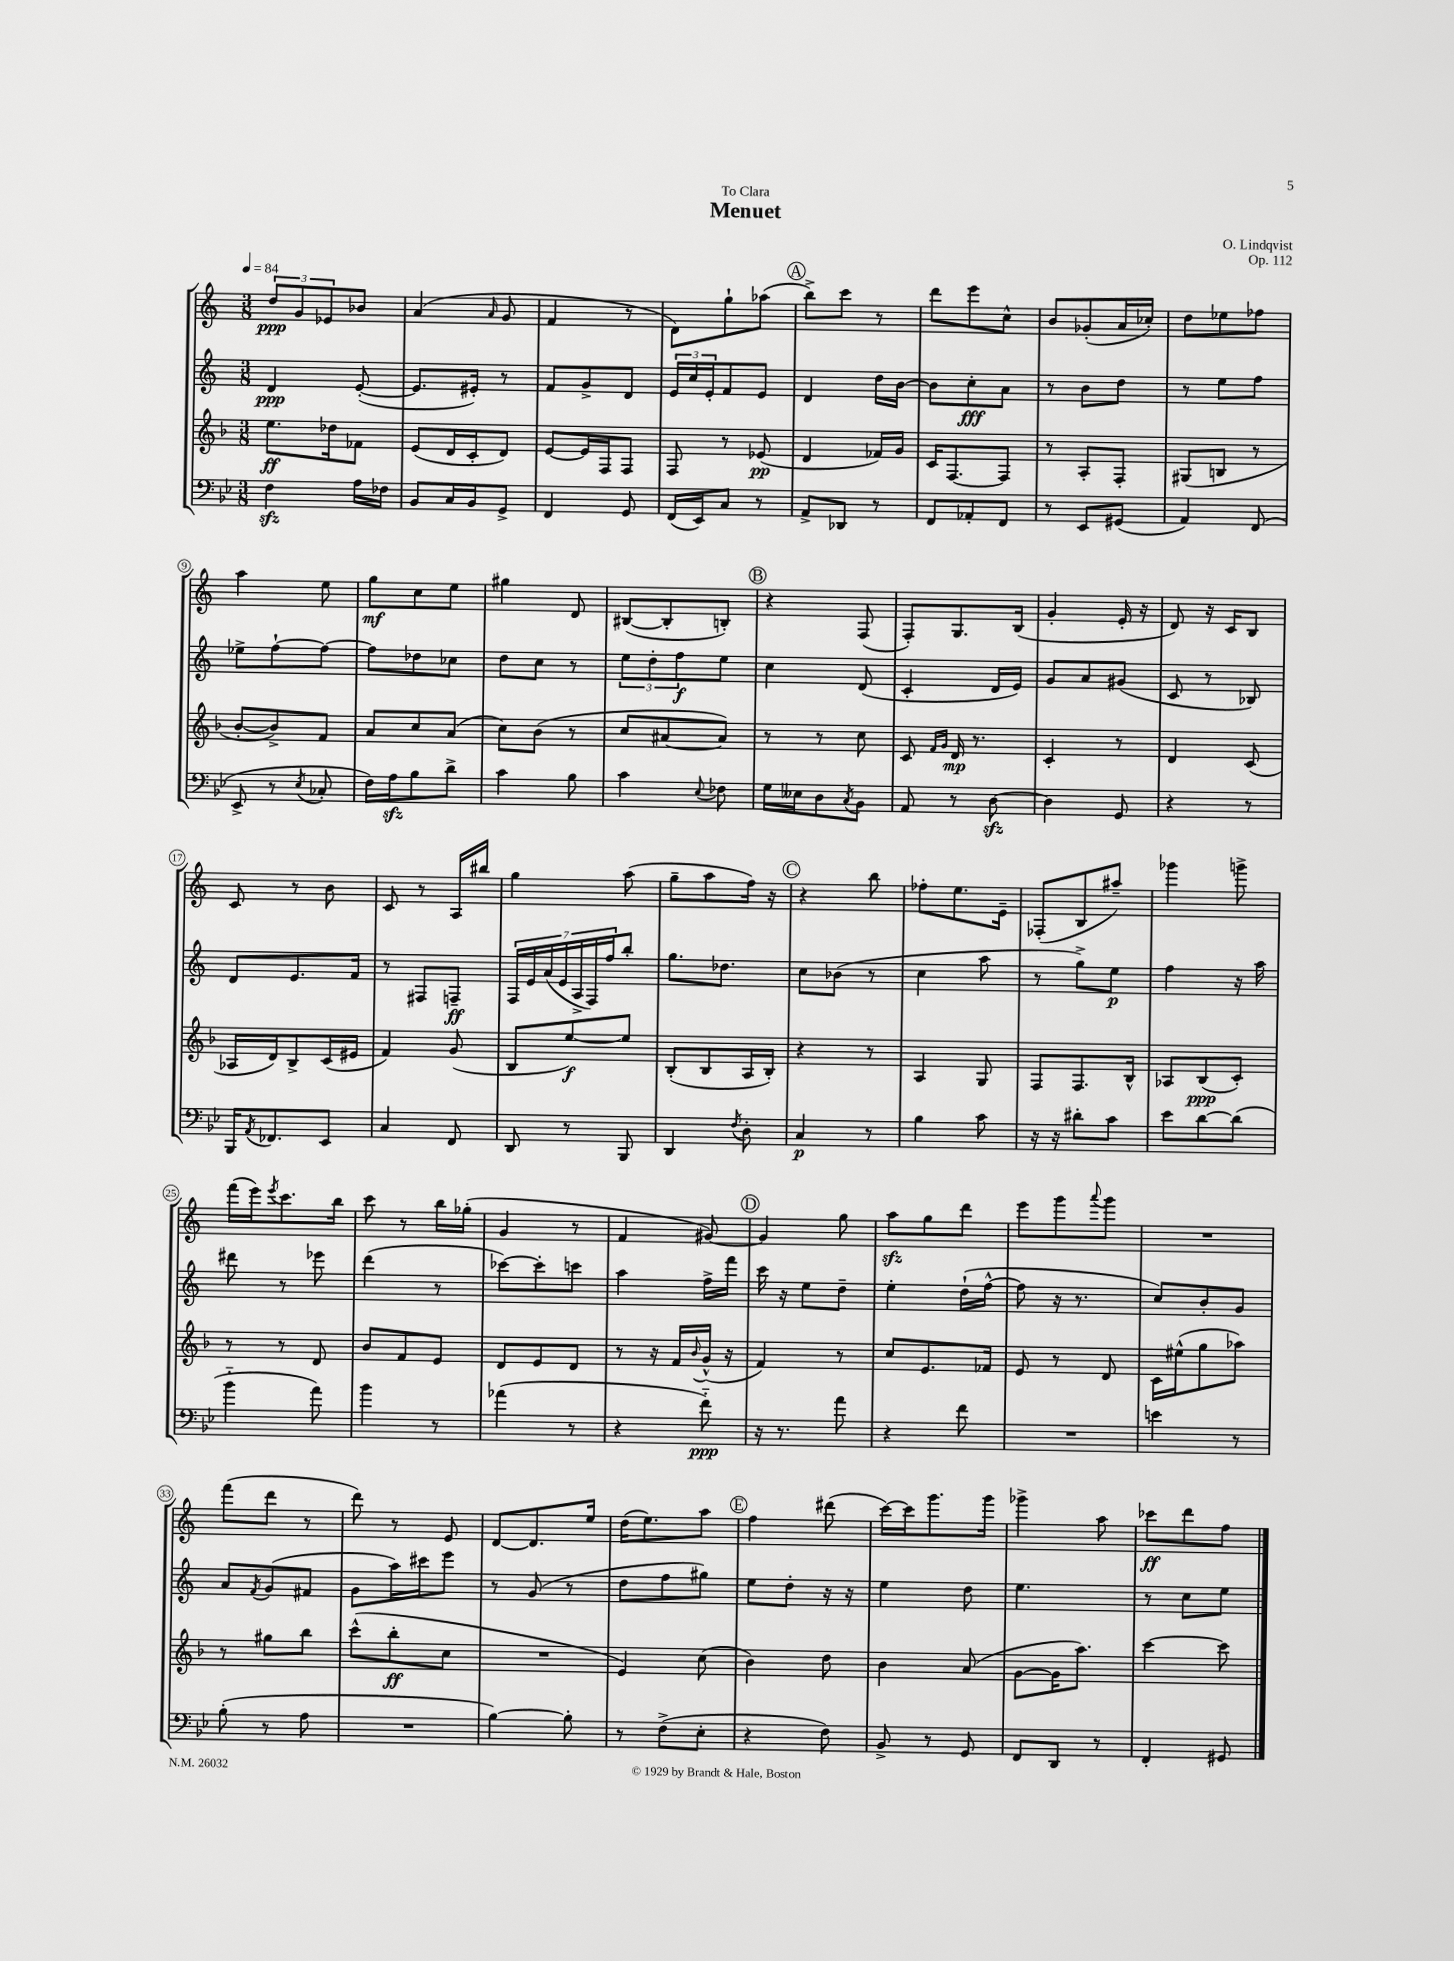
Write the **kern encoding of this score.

**kern	**dynam	**kern	**dynam	**kern	**dynam	**kern	**dynam
*part4	*part4	*part3	*part3	*part2	*part2	*part1	*part1
*staff4	*staff4	*staff3	*staff3	*staff2	*staff2	*staff1	*staff1
*clefF4	*	*clefG2	*	*clefG2	*	*clefG2	*
*k[b-e-]	*	*k[b-]	*	*k[]	*	*k[]	*
*M3/8	*	*M3/8	*	*M3/8	*	*M3/8	*
*MM84	*	*MM84	*	*MM84	*	*MM84	*
=1	=1	=1	=1	=1	=1	=1	=1
4Fzz\	.	8.ee\L	ff	4d/	ppp	12dd/L	ppp
.	.	.	.	.	.	12g/	.
.	.	.	.	.	.	12e-X/	.
.	.	16dd-X\k	.	.	.	.	.
16A\LL	.	8f-X\J	.	([8e'/	.	8b-X/J	.
16F-X\JJ	.	.	.	.	.	.	.
=2	=2	=2	=2	=2	=2	=2	=2
8BB-/L	.	(8e/L	.	8.e/L]	.	(4a/	.
16C/L	.	16d/L	.	.	.	.	.
16BB-/J	.	16c'/J	.	16e#X'/Jk)	.	.	.
.	.	.	.	.	.	16qqa/	.
8GG^/J	.	8d/J)	.	8r	.	8g/	.
=3	=3	=3	=3	=3	=3	=3	=3
4FF/	.	[8e/L	.	8f/L	.	4f/	.
.	.	16e/L]	.	8g^/	.	.	.
.	.	16F/J	.	.	.	.	.
8GG/	.	8F/J	.	8d/J	.	8r	.
=4	=4	=4	=4	=4	=4	=4	=4
(16FF/LL	.	8F/	.	24e/LL	.	8d\L)	.
.	.	.	.	24cc/	.	.	.
16EE-/J)	.	.	.	.	.	.	.
.	.	.	.	24e'/J	.	.	.
8C/J	.	8r	.	8f/	.	8gg`\	.
8r	.	(8e-X/	pp	8e/J	.	(8aa-X\J	.
!!LO:REH:place=s1:t=A
=5	=5	=5	=5	=5	=5	=5	=5
8AA^/L	.	4d/	.	4d/	.	8bb^\L)	.
8DD-X/J	.	.	.	.	.	8ccc\J	.
8r	.	16f-X/LL)	.	16dd\LL	.	8r	.
.	.	16g/JJ	.	[16b\JJ	.	.	.
=6	=6	=6	=6	=6	=6	=6	=6
8FF/L	.	16c/KL	.	8b\L]	.	8ddd\L	.
.	.	[8.F/	.	.	.	.	.
8AA-X'/	.	.	.	8cc'\	fff	8eee\	.
8FF/J	.	8F/J]	.	8a\J	.	8cc^^\J	.
=7	=7	=7	=7	=7	=7	=7	=7
8r	.	8r	.	8r	.	8b/L	.
8EE-/L	.	8A'/L	.	8b\L	.	(8g-X'/	.
(8GG#X/J	.	8F'/J	.	8dd\J	.	16a/L	.
.	.	.	.	.	.	16cc-X'/JJ)	.
=8	=8	=8	=8	=8	=8	=8	=8
4AA/)	.	(8G#X/L	.	8r	.	8dd\L	.
.	.	8Bn/J	.	8ee\L	.	8ee-X\	.
(8FF/	.	8r	.	8ff\J	.	8ff-X\J	.
!!LO:LB:g=z
=9	=9	=9	=9	=9	=9	=9	=9
8EE-^/	.	[8b-'/L	.	8ee-X^\L	.	4aa\	.
8r	.	8b-^/])	.	[8ff`\	.	.	.
8qE-/	.	.	.	.	.	.	.
8C-X'/	.	8f/J	.	8ff\J_	.	8ee\	.
=10	=10	=10	=10	=10	=10	=10	=10
16F\LL)	.	8a/L	.	8ff\L]	.	8gg\L	mf
16Azz\J	.	.	.	.	.	.	.
8B-\	.	8cc/	.	8dd-X\	.	8cc\	.
8d^\J	.	(8a/J	.	8cc-X\J	.	8ee\J	.
=11	=11	=11	=11	=11	=11	=11	=11
4c\	.	8cc\L)	.	8dd\L	.	4gg#X\	.
.	.	(8b-\J	.	8cc\J	.	.	.
8B-\	.	8r	.	8r	.	8d/	.
=12	=12	=12	=12	=12	=12	=12	=12
4c\	.	8cc/L	.	12ee\L	.	([8B#X/L	.
.	.	.	.	12dd'\	.	.	.
.	.	[8a#X/	.	.	.	8B#'/]	.
.	.	.	.	12ff\	f	.	.
8qqE-/	.	.	.	.	.	.	.
8F-X\	.	8a#/J])	.	8ee\J	.	8Bn'/J)	.
!!LO:REH:place=s1:t=B
=13	=13	=13	=13	=13	=13	=13	=13
16G\LL	.	8r	.	4cc\	.	4r	.
16E--X\J	.	.	.	.	.	.	.
8D\	.	8r	.	.	.	.	.
8qC/	.	.	.	.	.	.	.
8BB-\J	.	8cc\	.	(8d/	.	(8F/	.
=14	=14	=14	=14	=14	=14	=14	=14
8AA/	.	8c/	.	4c'/	.	8F'/L)	.
.	.	16qqf/LL	.	.	.	.	.
.	.	16qqg/JJ	.	.	.	.	.
8r	.	16d/	mp	.	.	8.G/	.
.	.	8.r	.	.	.	.	.
[8Dzz\	.	.	.	16d/LL	.	.	.
.	.	.	.	16e/JJ)	.	(16B/Jk	.
=15	=15	=15	=15	=15	=15	=15	=15
4D\]	.	4c'/	.	8g/L	.	4g'/	.
.	.	.	.	8a/	.	.	.
8GG/	.	8r	.	(8g#X/J	.	16e'/	.
.	.	.	.	.	.	16r	.
=16	=16	=16	=16	=16	=16	=16	=16
4r	.	4d/	.	8c/	.	8d/)	.
.	.	.	.	8r	.	16r	.
.	.	.	.	.	.	16c/KL	.
8r	.	(8c/	.	8B-X/)	.	8B/J	.
!!LO:LB:g=z
=17	=17	=17	=17	=17	=17	=17	=17
16BBB-/KL	.	16A-X/LL	.	8d/L	.	8c/	.
8qAA/	.	.	.	.	.	.	.
8.FF-X/	.	16d/J)	.	.	.	.	.
.	.	8B-^/	.	8.e/	.	8r	.
8EE-/J	.	(16c/L	.	.	.	8b\	.
.	.	16e#X/JJ	.	16f/Jk	.	.	.
=18	=18	=18	=18	=18	=18	=18	=18
4C/	.	4f/)	.	8r	.	8c/	.
.	.	.	.	8F#X/L	.	8r	.
8FF/	.	(8g/	.	8Fn~/J	ff	16A/LL	.
.	.	.	.	.	.	16bb#X/JJ	.
=19	=19	=19	=19	=19	=19	=19	=19
8DD/	.	8B-/L	.	28F/LL	.	4gg\	.
.	.	.	.	28e/	.	.	.
.	.	.	.	(28a/	.	.	.
.	.	.	.	28e/	.	.	.
8r	.	[8ee/)	f	.	.	.	.
.	.	.	.	28A^/	.	.	.
.	.	.	.	28F/)	.	.	.
.	.	.	.	28ff/J	.	.	.
8BBB-/	.	8ee/J]	.	8bb'/J	.	(8aa\	.
=20	=20	=20	=20	=20	=20	=20	=20
4DD/	.	(8B-'/L	.	8.gg\L	.	8gg~\L	.
.	.	8B-/	.	.	.	8aa\	.
.	.	.	.	8.dd-X\J	.	.	.
8qF/	.	.	.	.	.	.	.
8D'\	.	16A/L	.	.	.	16ff\Jk)	.
.	.	16B-'/JJ)	.	.	.	16r	.
!!LO:REH:place=s1:t=C
=21	=21	=21	=21	=21	=21	=21	=21
4C/	p	4r	.	8cc\L	.	4r	.
.	.	.	.	(8b-X\J	.	.	.
8r	.	8r	.	8r	.	8bb\	.
=22	=22	=22	=22	=22	=22	=22	=22
4B-\	.	4A/	.	4cc\	.	8ff-X'\L	.
.	.	.	.	.	.	8.ee\	.
8c\	.	8G/	.	8aa\	.	.	.
.	.	.	.	.	.	16e~\Jk	.
=23	=23	=23	=23	=23	=23	=23	=23
16r	.	8F/L	.	8r	.	(8F-X'/L	.
16r	.	.	.	.	.	.	.
8d#X'\L	.	8.F/	.	8gg^\L)	.	8B/	.
8c\J	.	.	.	8ee\J	p	8aa#X~/J)	.
.	.	16B-^^/Jk	.	.	.	.	.
=24	=24	=24	=24	=24	=24	=24	=24
8e-\L	.	8A-X/L	.	4ff\	.	4ggg-X\	.
[8d\	.	(8B-/	ppp	.	.	.	.
(8d\J]	.	8c'/J)	.	16r	.	8gggn^\	.
.	.	.	.	16aa\	.	.	.
!!LO:LB:g=z
=25	=25	=25	=25	=25	=25	=25	=25
4b-\	.	8r	.	8ddd#X\	.	(16fff\LL	.
.	.	.	.	.	.	16eee\J)	.
.	.	.	.	.	.	8qeee/	.
.	.	8r	.	8r	.	8.ccc\	.
8a\)	.	8d/	.	8eee-X\	.	.	.
.	.	.	.	.	.	16bb\Jk	.
=26	=26	=26	=26	=26	=26	=26	=26
4b-\	.	8b-/L	.	(4ddd\	.	8ccc\	.
.	.	8f/	.	.	.	8r	.
8r	.	8e/J	.	8r	.	16bb\LL	.
.	.	.	.	.	.	(16gg-X'\JJ	.
=27	=27	=27	=27	=27	=27	=27	=27
(4a-X\	.	8d/L	.	[8ccc-X\L)	.	4g/	.
.	.	8e/	.	8ccc-'\]	.	.	.
8r	.	8d/J	.	8cccn\J	.	8r	.
=28	=28	=28	=28	=28	=28	=28	=28
4r	.	8r	.	4aa\	.	4f/	.
.	.	16r	.	.	.	.	.
.	.	16f/LL	.	.	.	.	.
.	.	8qqb-/	.	.	.	.	.
8f\)	ppp	(16g^^/JJ	.	16ff^\LL	.	[8g#X/)	.
.	.	16r	.	16fff\JJ	.	.	.
!!LO:REH:place=s1:t=D
=29	=29	=29	=29	=29	=29	=29	=29
16r	.	4f/)	.	16ccc\	.	4g#/]	.
8.r	.	.	.	16r	.	.	.
.	.	.	.	8ee\L	.	.	.
8a\	.	8r	.	8dd~\J	.	8gg\	.
=30	=30	=30	=30	=30	=30	=30	=30
4r	.	8cc/L	.	4ee'\	.	8aazz\L	.
.	.	8.e/	.	.	.	8gg\	.
8f\	.	.	.	(16dd`\LL	.	8ddd\J	.
.	.	16f-X/Jk	.	[16ff^^\JJ	.	.	.
=31	=31	=31	=31	=31	=31	=31	=31
4.r	.	8e/	.	8ff\]	.	8eee\L	.
.	.	8r	.	16r	.	8ggg\	.
.	.	.	.	8.r	.	.	.
.	.	.	.	.	.	8qqaaa/	.
.	.	8d/	.	.	.	8ggg\J	.
=32	=32	=32	=32	=32	=32	=32	=32
4en\	.	16c\LL	.	8cc/L)	.	4.r	.
.	.	(16ee#X^^\J	.	.	.	.	.
.	.	8gg\	.	8b'/	.	.	.
8r	.	8aa-X\J)	.	8g/J	.	.	.
!!LO:LB:g=z
=33	=33	=33	=33	=33	=33	=33	=33
(8B-'\	.	8r	.	8a/L	.	(8fff\L	.
.	.	.	.	8qf/	.	.	.
8r	.	8gg#X\L	.	(8g/	.	8ddd\J	.
8A\	.	8bb-\J	.	8f#X/J	.	8r	.
=34	=34	=34	=34	=34	=34	=34	=34
4.r	.	(8ccc^^\L	.	8g\L	.	8ddd\)	.
.	.	8bb-'\	ff	16aa\L)	.	8r	.
.	.	.	.	16ccc#X\J	.	.	.
.	.	8cc\J	.	8eee\J	.	8e/	.
=35	=35	=35	=35	=35	=35	=35	=35
[4B-\)	.	4.r	.	8r	.	[8d/L	.
.	.	.	.	(8g/	.	8.d/]	.
8B-'\]	.	.	.	8r	.	.	.
.	.	.	.	.	.	16ee/Jk	.
=36	=36	=36	=36	=36	=36	=36	=36
8r	.	4e/)	.	8dd\L	.	(16dd\KL	.
.	.	.	.	.	.	8.ee\)	.
(8F^\L	.	.	.	8ff\	.	.	.
8E-'\J	.	(8cc\	.	8gg#X\J)	.	8aa\J	.
!!LO:REH:place=s1:t=E
=37	=37	=37	=37	=37	=37	=37	=37
4r	.	4b-\)	.	8ee\L	.	4ff\	.
.	.	.	.	8dd'\J	.	.	.
8F\)	.	8dd\	.	16r	.	(8ddd#X\	.
.	.	.	.	16r	.	.	.
=38	=38	=38	=38	=38	=38	=38	=38
8BB-^/	.	4b-\	.	4ee\	.	[16ccc\LL)	.
.	.	.	.	.	.	16ccc\J]	.
8r	.	.	.	.	.	8.ggg\	.
8GG/	.	(8a/	.	8dd\	.	.	.
.	.	.	.	.	.	16ggg\Jk	.
=39	=39	=39	=39	=39	=39	=39	=39
8FF/L	.	[8g\L	.	4.ee\	.	4ggg-X^\	.
8DD/J	.	16g\K]	.	.	.	.	.
.	.	8.aa\J)	.	.	.	.	.
8r	.	.	.	.	.	8aa\	.
=40	=40	=40	=40	=40	=40	=40	=40
4FF'/	.	[4ccc\	.	8r	.	8ccc-X\L	ff
.	.	.	.	8cc\L	.	8ddd\	.
8GG#X/	.	8ccc\]	.	8ee\J	.	8ff\J	.
==	==	==	==	==	==	==	==
*-	*-	*-	*-	*-	*-	*-	*-
